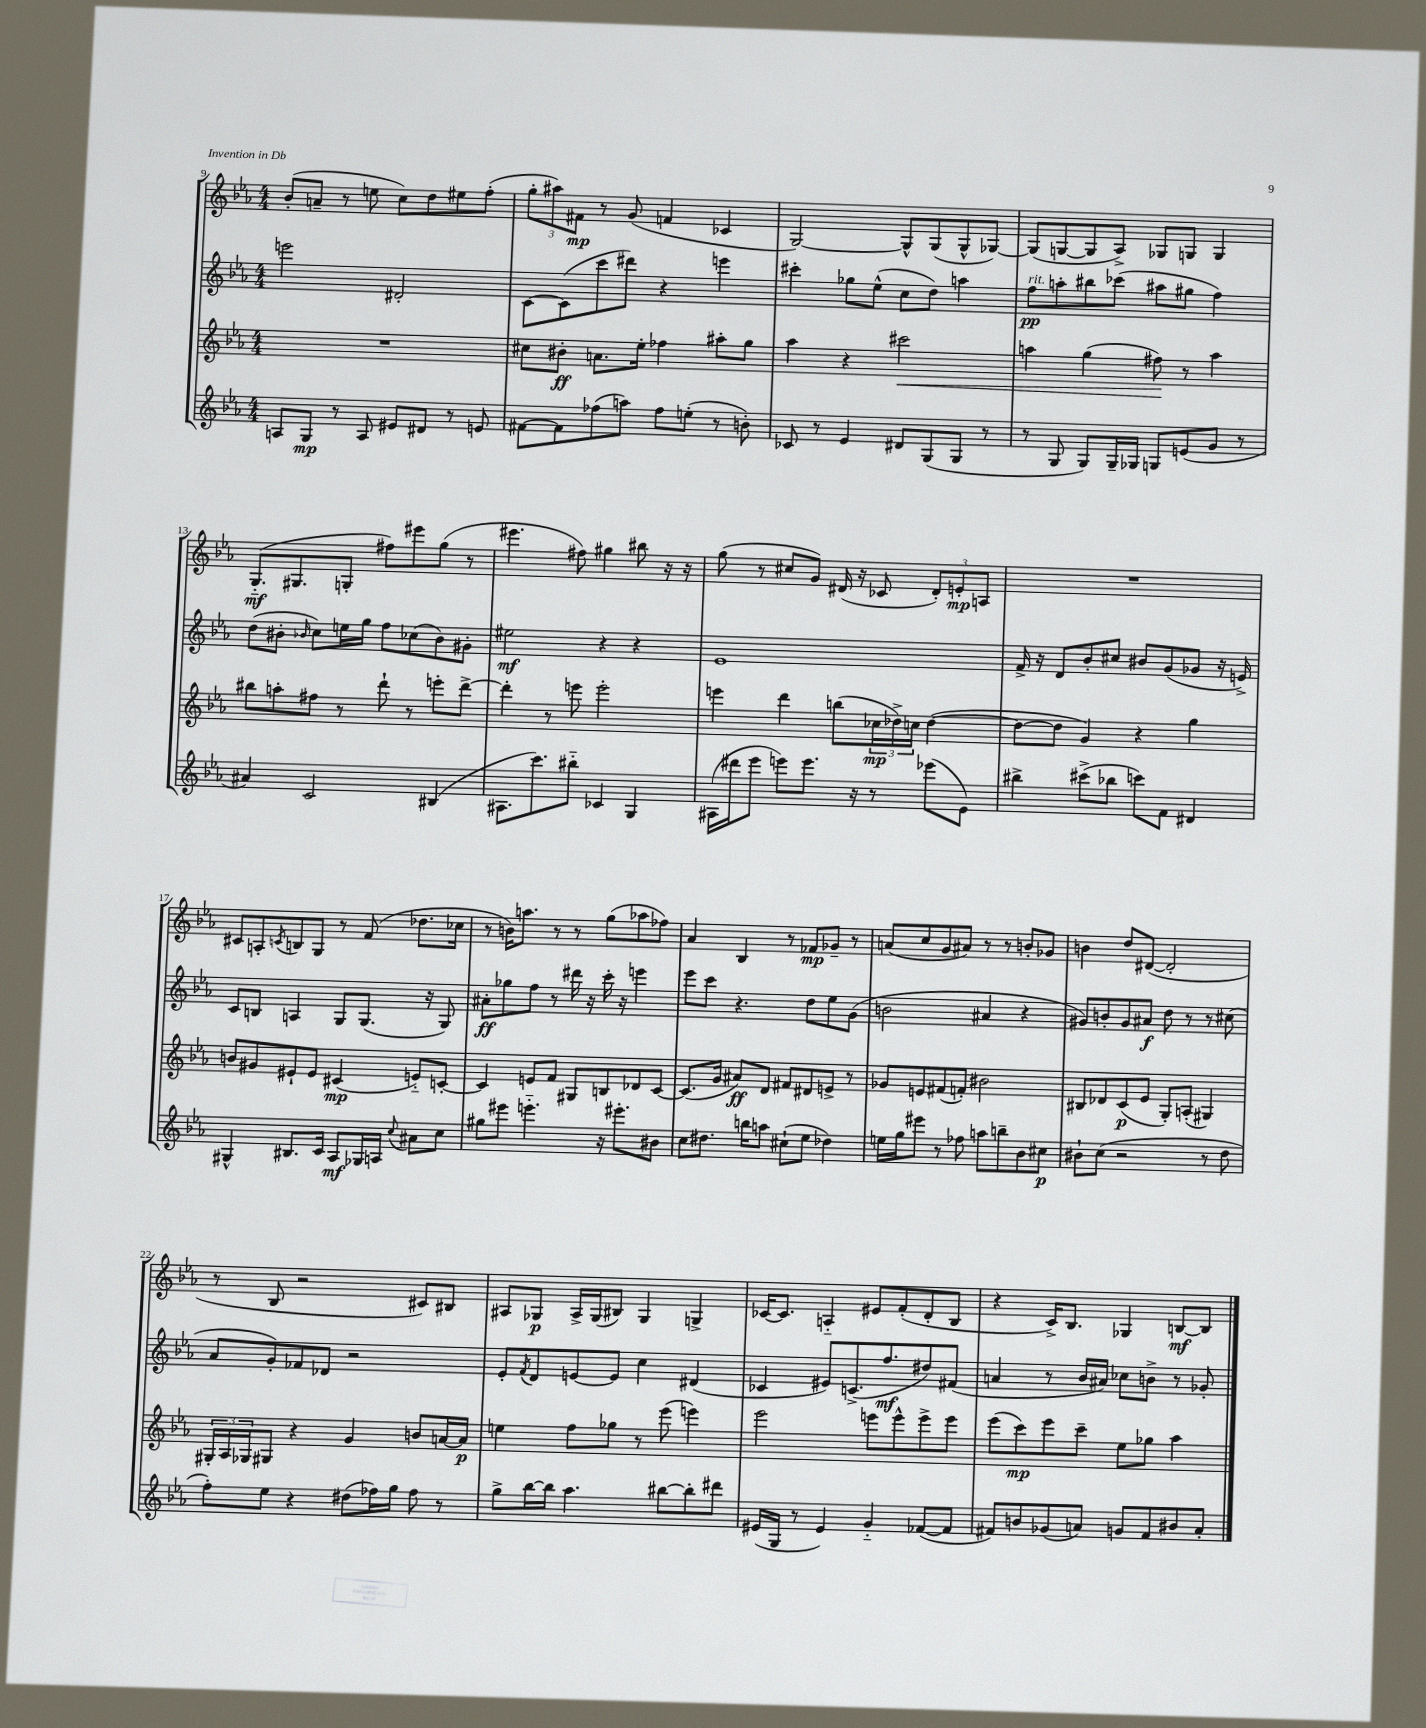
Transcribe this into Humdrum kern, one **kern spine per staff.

**kern	**dynam	**kern	**dynam	**kern	**dynam	**kern	**dynam
*part4	*part4	*part3	*part3	*part2	*part2	*part1	*part1
*staff4	*staff4	*staff3	*staff3	*staff2	*staff2	*staff1	*staff1
*clefG2	*	*clefG2	*	*clefG2	*	*clefG2	*
*k[b-e-a-]	*	*k[b-e-a-]	*	*k[b-e-a-]	*	*k[b-e-a-]	*
*M4/4	*	*M4/4	*	*M4/4	*	*M4/4	*
=9	=9	=9	=9	=9	=9	=9	=9
8An/L	.	1r	.	2eeen\	.	(8b-'/L	.
8G/J	mp	.	.	.	.	8an~/J	.
8r	.	.	.	.	.	8r	.
8A/	.	.	.	.	.	8een\	.
8e#X/L	.	.	.	2d#X'/	.	8cc\L)	.
8d#X/J	.	.	.	.	.	8dd\	.
8r	.	.	.	.	.	8ee#X\	.
8en/	.	.	.	.	.	(8ff'\J	.
=10	=10	=10	=10	=10	=10	=10	=10
[8f#X\L	.	8cc#X\L	.	[8c\L	.	12gg'\L	.
.	.	.	.	.	.	12aa#X\)	.
8f#\]	.	8b#X'\J	ff	(8c\]	.	.	.
.	.	.	.	.	.	12f#X\J	mp
(8ff-X\	.	8.an\L	.	8ccc\	.	8r	.
8aan\J)	.	.	.	8ddd#X\J)	.	(8g/	.
.	.	16ee-'\Jk	.	.	.	.	.
8ff-\L	.	4ff-X\	.	4r	.	4fn/	.
(8een'\J	.	.	.	.	.	.	.
8r	.	8aa#X'\L	.	4eeen\	.	4c-X/	.
8bn'\)	.	8gg\J	.	.	.	.	.
=11	=11	=11	=11	=11	=11	=11	=11
8c-X/	.	4aa-\	.	4ccc#X'\	.	[2G/)	.
8r	.	.	.	.	.	.	.
4e-/	.	4r	.	8gg-X\L	.	.	.
.	.	.	.	(8ee-^^\J	.	.	.
!	!	!	!LO:HP:b	!	!	!	!
8d#X/L	.	2ccc#X\	<	8cc\L	.	8G^^/L]	.
(8G/	.	.	.	8dd\J)	.	(8G/	.
8G/J	.	.	.	4aan\	.	8G^^/	.
8r	.	.	.	.	.	[8G-X/J)	.
=12	=12	=12	=12	=12	=12	=12	=12
!	!	!	!	!LO:TX:a:i:t=rit.	!	!	!
8r	.	4aan\	.	8ff\L	pp	(8G-/L]	.
8G/	.	.	.	8aan'\	.	[8Gn/	.
8G/L)	.	(4gg\	.	8bb#X\	.	8G/]	.
16G~/L	.	.	.	(8ccc-X\J	.	8A-^/J)	.
16G-X/JJ	.	.	.	.	.	.	.
8Gn/L	.	8ff#X\)	.	8aa#X\L	.	8G-X/L	.
(8en/	.	8r	[	8gg#X\J	.	8Gn/J	.
8g/J	.	4aa\	.	4ff\)	.	4G/	.
8r	.	.	.	.	.	.	.
!!LO:LB:g=z
=13	=13	=13	=13	=13	=13	=13	=13
4a#X/)	.	8bb#X\L	.	(8dd\L	.	(8.G/L	mf
.	.	8aan'\	.	8b#X'\J	.	.	.
.	.	.	.	.	.	8.G#X/	.
.	.	.	.	16qqb-X/	.	.	.
2c/	.	8ff#X\J	.	8cc\L)	.	.	.
.	.	8r	.	16een\L	.	8Gn'/J	.
.	.	.	.	16gg\JJ	.	.	.
.	.	8ddd`\	.	8ff\L	.	8ff#X\L)	.
.	.	8r	.	(8cc-X\	.	8eee#X\	.
(4B#X/	.	8eeen'\L	.	8b-\)	.	(8gg\J	.
.	.	[8ddd^\J	.	8g#X'\J	.	8r	.
=14	=14	=14	=14	=14	=14	=14	=14
8.A#X\L	.	4ddd'\]	.	2ee#X\	mf	4.eee#X\	.
8.ccc\)	.	.	.	.	.	.	.
.	.	8r	.	.	.	.	.
8bb#X\J	.	8eeen\	.	.	.	8ff#X\)	.
4c-X/	.	2eee'\	.	4r	.	4gg#X\	.
4G/	.	.	.	4r	.	8bb#X\	.
.	.	.	.	.	.	16r	.
.	.	.	.	.	.	16r	.
=15	=15	=15	=15	=15	=15	=15	=15
(16A#X\LL	.	4eeen\	.	1e-	.	(8gg\	.
16ddd#X\J	.	.	.	.	.	.	.
8eee-\J	.	.	.	.	.	8r	.
8eeen\L)	.	4ddd\	.	.	.	8cc#X/L	.
8.eee\J	.	.	.	.	.	8g/J)	.
.	.	(8bbn\L	.	.	.	(16d#X/	.
16r	.	.	.	.	.	16r	.
8r	.	24cc-X\L	mp	.	.	8c-X/	.
.	.	24dd-X^\)	.	.	.	.	.
.	.	24ccn\JJ	.	.	.	.	.
(8eee-X\L	.	([4dd-\	.	.	.	12d#'/L)	.
.	.	.	.	.	.	12en'/	mp
8e-\J)	.	.	.	.	.	.	.
.	.	.	.	.	.	12An/J	.
=16	=16	=16	=16	=16	=16	=16	=16
4bb#X^\	.	8dd-\L_	.	16f^/	.	1r	.
.	.	.	.	16r	.	.	.
.	.	8dd-\J]	.	8d/L	.	.	.
(8ccc#X^\L	.	4g/)	.	8b-'/	.	.	.
8bb-X\J	.	.	.	8cc#X/J	.	.	.
8cccn\L)	.	4r	.	8b#X/L	.	.	.
8f\J	.	.	.	(8g/	.	.	.
4d#X/	.	4gg\	.	8g-X/J	.	.	.
.	.	.	.	16r	.	.	.
.	.	.	.	16en^/)	.	.	.
!!LO:LB:g=z
=17	=17	=17	=17	=17	=17	=17	=17
4G#X^^/	.	8bn/L	.	8c/L	.	8c#X/L	.
.	.	8g#X/	.	8Bn/J	.	8An'/	.
.	.	.	.	.	.	8qcn/	.
8.B#X/L	.	8e#X`/	.	4An/	.	8Bn/	.
.	.	8e#/J	.	.	.	8G/J	.
16c/Jk	.	.	.	.	.	.	.
8A-/L	mf	(4c#X/	mp	8G/L	.	8r	.
16G-X/L	.	.	.	(8.G/J	.	(8f/	.
16An/JJ	.	.	.	.	.	.	.
8qqcc/	.	.	.	.	.	.	.
8a#X\L	.	8en/L)	.	.	.	8.dd-X\L	.
.	.	.	.	16r	.	.	.
8cc\J	.	[8cn'/J	.	8G/)	.	.	.
.	.	.	.	.	.	16cc-X\Jk	.
=18	=18	=18	=18	=18	=18	=18	=18
8gg#X\L	.	4c/]	.	8a#X'\L	ff	8r	.
8eee#X\J	.	.	.	8gg-X\	.	16bn\KL)	.
.	.	.	.	.	.	8.aan\J	.
4.eeen\	.	8en/L	.	8ff\J	.	.	.
.	.	8f/J	.	8r	.	8r	.
.	.	8G#X/L	.	16ddd#X\	.	8r	.
.	.	.	.	16r	.	.	.
16r	.	8Bn/	.	16ccc'\	.	(8gg\L	.
8.eee#X'\L	.	.	.	16r	.	.	.
.	.	8d-X/	.	4eeen\	.	8aa-X\	.
8b#X\J	.	[8c/J	.	.	.	8ff-X\J)	.
=19	=19	=19	=19	=19	=19	=19	=19
8cc\L	.	(8.c/L]	.	8eee-\L	.	4a-/	.
8.dd#X\J	.	.	.	8ccc\J	.	.	.
.	.	16g/Jk	.	.	.	.	.
.	.	8a#X/L)	ff	4.r	.	4B-/	.
16bbn\KL	.	.	.	.	.	.	.
8aan\J	.	8d/J	.	.	.	.	.
(8cc#X`\L	.	8f#X/L	.	.	.	8r	.
8ee-\J	.	8d#X/	.	8dd\L	.	8f-X/L	mp
4dd-X\)	.	8en^/J	.	8ee-\	.	8g-X~/J	.
.	.	8r	.	(8g\J	.	8r	.
=20	=20	=20	=20	=20	=20	=20	=20
16een\LL	.	8g-X/L	.	2bn\	.	(8an/L	.
16gg\J	.	.	.	.	.	.	.
8eee#X\J	.	8en/	.	.	.	8cc/	.
8r	.	(8f#X/	.	.	.	8g/	.
8ff-X\	.	8fn'/J)	.	.	.	8a#X/J)	.
8aan\L	.	2b#X\	.	4a#X/	.	8r	.
8bbn~\	.	.	.	.	.	8r	.
8b-\	.	.	.	4r	.	8bn'/L	.
8cc#X\J	p	.	.	.	.	8g-X/J	.
=21	=21	=21	=21	=21	=21	=21	=21
8b#X`\L	.	8B#X/L	.	8g#X/L)	.	4bn\	.
(8cc\J	.	8d-X/	.	8bn'/	.	.	.
2r	.	(8c/	p	8g#/	.	8dd/L	.
.	.	8e-/J	.	8a#X/J	f	([8d#X/J	.
.	.	8G'/L)	.	8dd\	.	2d#'/]	.
.	.	(8An'/J	.	8r	.	.	.
8r	.	4G#X/)	.	8r	.	.	.
8dd\	.	.	.	(8cc#X\	.	.	.
!!LO:LB:g=z
=22	=22	=22	=22	=22	=22	=22	=22
8ff'\L)	.	24G#X'/LL	.	8a-/L	.	8r	.
.	.	24A-/	.	.	.	.	.
.	.	24G-X/J	.	.	.	.	.
8ee-\J	.	8G#X/J	.	8g'/)	.	8B-/	.
4r	.	4r	.	8f-X/	.	2r	.
.	.	.	.	8d-X/J	.	.	.
(8dd#X\L	.	4g/	.	2r	.	.	.
16ff-X\L)	.	.	.	.	.	.	.
16gg\JJ	.	.	.	.	.	.	.
8ff-\	.	8bn/L	.	.	.	8c#X/L)	.
8r	.	[16an/L	.	.	.	8B#X/J	.
.	.	16a/JJ]	p	.	.	.	.
=23	=23	=23	=23	=23	=23	=23	=23
8gg^\L	.	4een\	.	8e-'/L	.	8A#X/L	.
.	.	.	.	8qf/	.	.	.
[16bb-\L	.	.	.	8d/	.	8G-X/J	p
16bb-\JJ]	.	.	.	.	.	.	.
4.aa-\	.	8ff\L	.	[8en/	.	16A#^/LL	.
.	.	.	.	.	.	(16G-/J	.
.	.	8gg-X\J	.	8e/J]	.	8B#X/J)	.
.	.	8r	.	4cc\	.	4G-/	.
[8bb#X\L	.	(8eee-\	.	.	.	.	.
8bb#'\]	.	4eeen\)	.	(4d#X/	.	4Gn^/	.
8ddd#X\J	.	.	.	.	.	.	.
=24	=24	=24	=24	=24	=24	=24	=24
(16e#X/LL	.	2eee-\	.	4c-X/	.	[16c-X/KL	.
16G/JJ	.	.	.	.	.	8.c-/J]	.
8r	.	.	.	.	.	.	.
4e#/)	.	.	.	8e#X/L)	.	4An/	.
.	.	.	.	(8.cn^/	.	.	.
4g/	.	8eeen\L	.	.	.	8e#X/L	.
.	.	.	.	8.ff/	mf	.	.
.	.	8eee^^\	.	.	.	(8f'/	.
([8f-X/L	.	8eee^\	.	8dd#X/)	.	8d'/	.
8f-/J]	.	8eee\J	.	(8f#X/J	.	8B-/J	.
=25	=25	=25	=25	=25	=25	=25	=25
8f#X/L)	.	(8eee-\L	.	4an/	.	4r	.
8bn/	.	8ccc\)	mp	.	.	.	.
(8g-X/	.	8eee-\	.	8r	.	16c^/KL)	.
.	.	.	.	.	.	8.B-/J	.
8an/J)	.	8ccc~\J	.	16b-/LL	.	.	.
.	.	.	.	16a#X/JJ)	.	.	.
8gn/L	.	8ee-\L	.	8cc-X\L	.	4G-X/	.
8f#/	.	8gg-X\J	.	8bn^\J	.	.	.
8b#X/	.	4aa-\	.	8r	.	[8Bn/L	mf
8a'/J	.	.	.	8g-X'/	.	8B/J]	.
==	==	==	==	==	==	==	==
*-	*-	*-	*-	*-	*-	*-	*-
